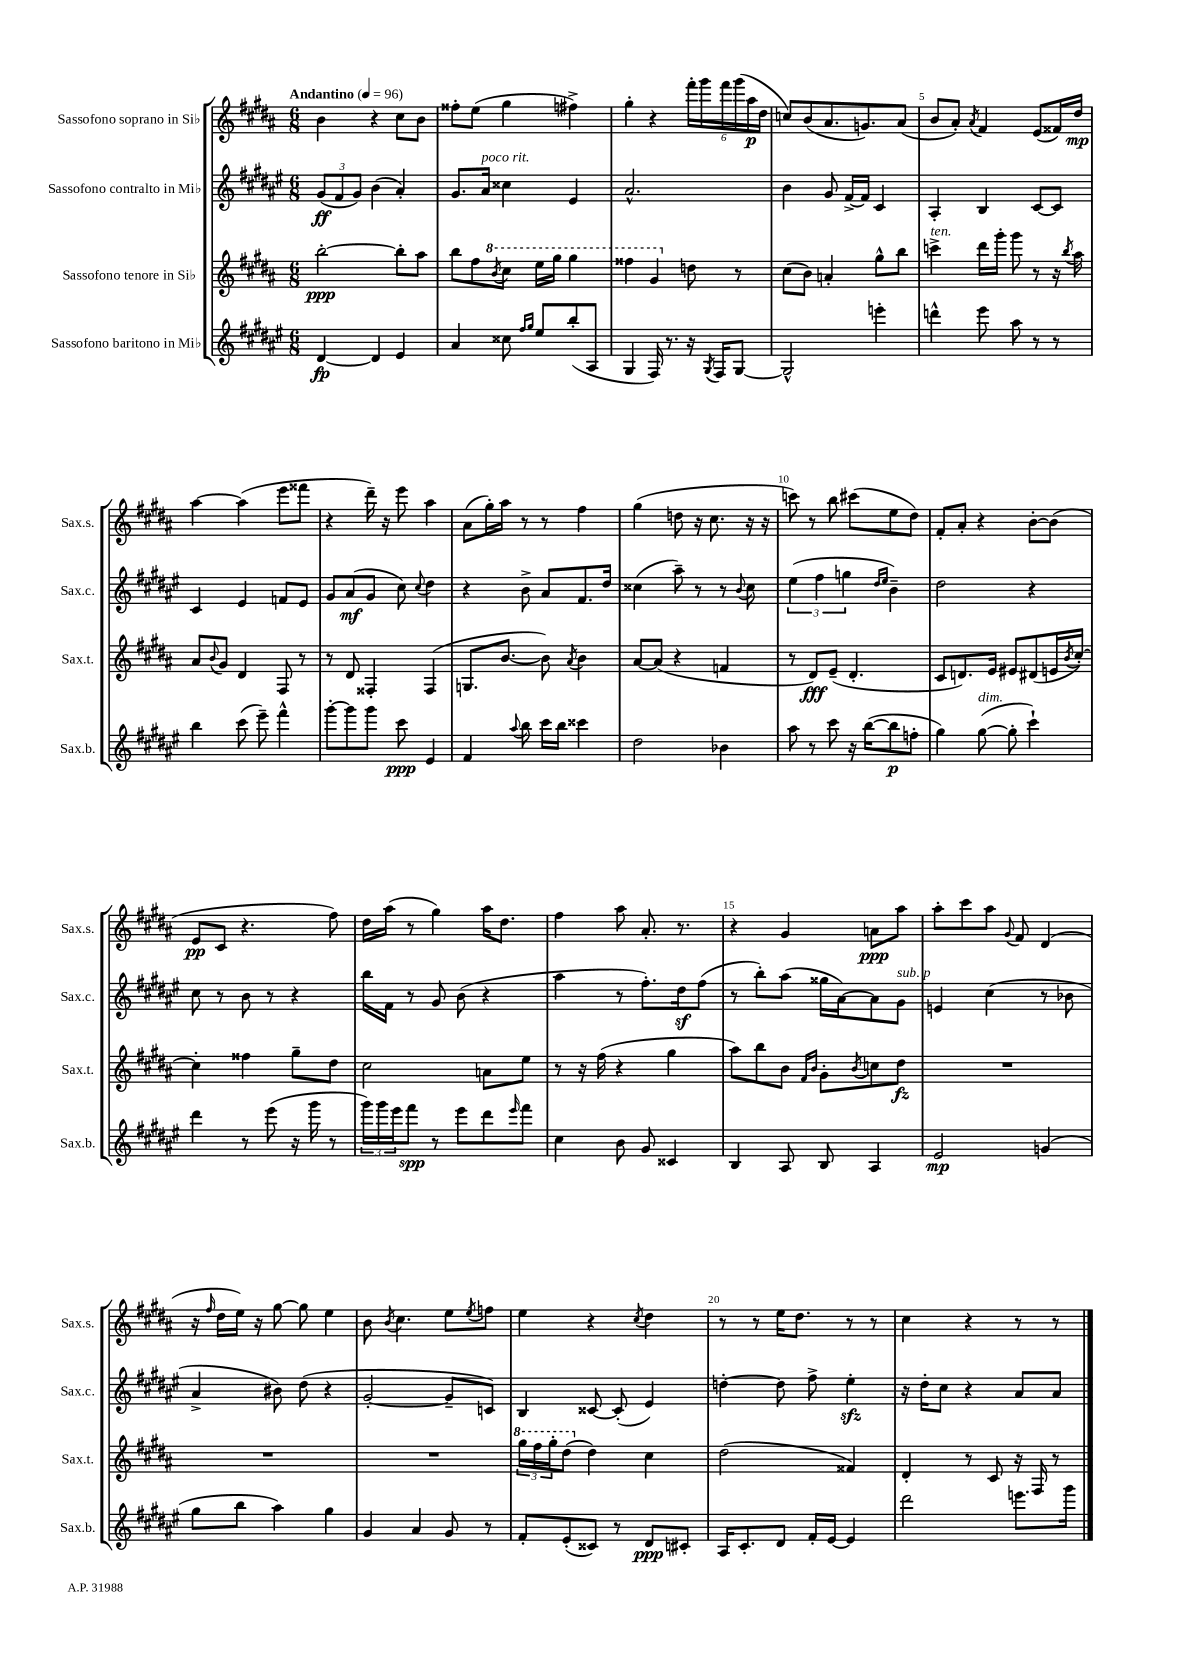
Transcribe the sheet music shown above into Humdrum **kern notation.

**kern	**kern	**kern	**kern
*staff4	*staff3	*staff2	*staff1
*clefG2	*clefG2	*clefG2	*clefG2
*k[f#c#g#d#a#e#]	*k[f#c#g#d#a#]	*k[f#c#g#d#a#e#]	*k[f#c#g#d#a#]
*M6/8	*M6/8	*M6/8	*M6/8
*MM96	*MM96	*MM96	*MM96
[4d#	[2bb'	(12g#	4b
.	.	12f#	.
.	.	12g#)	.
4d#]	.	(4b	4r
4e#	8bb']	4a#')	8cc#
.	8aa#	.	8b
=	=	=	=
4a#	8bb	8.g#	8ff##'
.	8ff#	.	(8ee
.	.	16a#	.
.	8qbb	.	.
8cc##	8ccc#	4cc##	4gg#
16qqff#	.	.	.
16qqgg#	.	.	.
8ee#	16eee	.	.
.	16ggg#	.	.
(8bb'	4ggg#	4e#	4ff#^)
8A#	.	.	.
=	=	=	=
4G#	4fff##	2.a#^^	4gg#'
16F#)	4gg#	.	4r
8.r	.	.	.
16r	8dd	.	24fff#'
.	.	.	24ggg#
8qG#	.	.	.
16F#	.	.	.
.	.	.	24fff#
[8G#	8r	.	(24ggg#
.	.	.	24aa#
.	.	.	24dd#
=	=	=	=
2G#^^]	(8cc#	4b	8cc)
.	8b)	.	(8b
.	4a'	8g#	8.a#
.	.	[16f#^	.
.	.	16f#]	8.g)
4eee'	8gg#^^	4c#	.
.	8bb	.	(8a#
=	=	=	=
4ddd^^	4ccc^	4A#'	8b
.	.	.	8a#')
.	.	.	8qa#
8eee#	16ddd#	4B	4f#
.	16ggg#'	.	.
8aa#	8ggg#	.	.
8r	8r	[8c#	(8e
8r	16r	8c#]	16f##)
.	8qbb	.	.
.	16aa#	.	16dd#
=	=	=	=
4bb	8a#	4c#	[4aa#
.	8qqb	.	.
.	8g#	.	.
(8ccc#	4d#	4e#	(4aa#]
8eee#~)	.	.	.
4fff#^^	8F#	8f	8eee
.	8r	8e#	8fff##
=	=	=	=
[8ggg#'	8r	8g#	4r
8ggg#]	8d#	(8a#	.
8ggg#	4F##'	8g#	16ddd#~)
.	.	.	16r
8ccc#	.	8cc#)	8eee
.	.	8qqcc#	.
4e#	(4F##	4dd#	4aa#
=	=	=	=
4f#	8.G	4r	(8a#
.	.	.	16gg#')
.	[8.b	.	16aa#
8qqaa#	.	.	.
8bb	.	8b^	8r
16ccc#	8b])	8a#	8r
16bb	.	.	.
.	8qa#	.	.
4ccc##	4b	8.f#	4ff#
.	.	16dd#	.
=	=	=	=
2dd#	[8a#	(4cc##	(4gg#
.	(8a#]	.	.
.	4r	8aa#~)	8dd
.	.	8r	16r
.	.	.	8.cc#
4b-	4f	8r	.
.	.	8qqb	.
.	.	8cc##	16r
.	.	.	16r
=	=	=	=
8aa#	8r	(6ee#	8ccc)
8r	8d#)	.	8r
.	.	6ff#	.
8ccc#	(8e~	.	8bb
.	.	6gg	.
16r	4.d#'	.	(8ccc#
([16bb	.	.	.
.	.	16qqdd#	.
.	.	16qqee#	.
8bb]	.	4b~)	8ee
8ff'	.	.	8dd#)
=	=	=	=
4gg#)	8c#	2dd#	8f#'
.	8.d)	.	8a#'
([8gg#	.	.	4r
.	16e	.	.
8gg#']	8e#	.	.
4ccc#`)	(8d#	4r	[8b'
.	16e	.	(8b]
.	8qb	.	.
.	[16cc#')	.	.
=	=	=	=
4ddd#	4cc#']	8cc#	8e
.	.	8r	8c#
8r	4ff##	8b	4.r
(8eee#	.	8r	.
16r	8gg#~	4r	.
16ggg#	.	.	.
8r	8dd#	.	8ff#)
=	=	=	=
24ggg#)	2cc#	16bb	16dd#
24ggg#	.	.	.
.	.	16f#	(16aa#
24eee#	.	.	.
8fff#	.	8r	8r
8r	.	8g#	4gg#)
8eee#	.	(8b	.
8ddd#	8a	4r	16aa#
.	.	.	8.dd#
16qqeee#	.	.	.
8fff#	8ee	.	.
=	=	=	=
4cc#	8r	4aa#	4ff#
.	16r	.	.
.	(16ff#	.	.
8b	4r	8r	8aa#
8g#	.	8.ff#')	8.a#'
4c##	4gg#	.	.
.	.	16dd#	8.r
.	.	(8ff#	.
=	=	=	=
4B	8aa#)	8r	4r
.	8bb	8bb')	.
8A#	8b	(8aa#	4g#
.	16qqf#	.	.
.	16qqb	.	.
8B	8g#'	16gg##	.
.	.	[16a#)	.
.	8qb	.	.
4A#	8cc	8a#]	8a
.	8dd#	8g#	8aa#
=	=	=	=
2e#	2.r	4e	8aa#'
.	.	.	8ccc#
.	.	(4cc#	8aa#
.	.	.	8qqg#
.	.	.	8f#
(4g	.	8r	(4d#
.	.	8b-	.
=	=	=	=
8gg#	2.r	4a#^	16r
.	.	.	16qqff#
.	.	.	16dd#
8bb	.	.	16ee)
.	.	.	16r
4aa#)	.	8b#)	[8gg#
.	.	(8dd#	8gg#]
4gg#	.	4r	4ee
=	=	=	=
4g#	2.r	[2g#'	8b
.	.	.	8qb
.	.	.	4.cc#
4a#	.	.	.
8g#	.	8g#~]	8ee
.	.	.	8qee
8r	.	8c)	8ff
=	=	=	=
8f#'	24ggg#	4B	4ee
.	24fff#	.	.
.	24ggg#'	.	.
(8e#'	(8ddd#	.	.
8c##)	4dd#)	[8c##	4r
8r	.	(8c##']	.
.	.	.	8qcc#
8d#	4cc#	4e#)	4dd#
8c#'	.	.	.
=	=	=	=
16A#	(2dd#	[4dd'	8r
8.c#'	.	.	.
.	.	.	8r
8d#	.	8dd]	16ee
.	.	.	8.dd#
16f#'	.	8ff#^	.
[16e#	.	.	.
4e#]	4f##)	4ee#'	8r
.	.	.	8r
=	=	=	=
2ddd#	4d#'	16r	4cc#
.	.	16dd#'	.
.	.	8cc#	.
.	8r	4r	4r
.	8c#	.	.
8.eee	16r	8a#	8r
.	16F#	.	.
.	8r	8a#	8r
16ggg#	.	.	.
==	==	==	==
*-	*-	*-	*-
